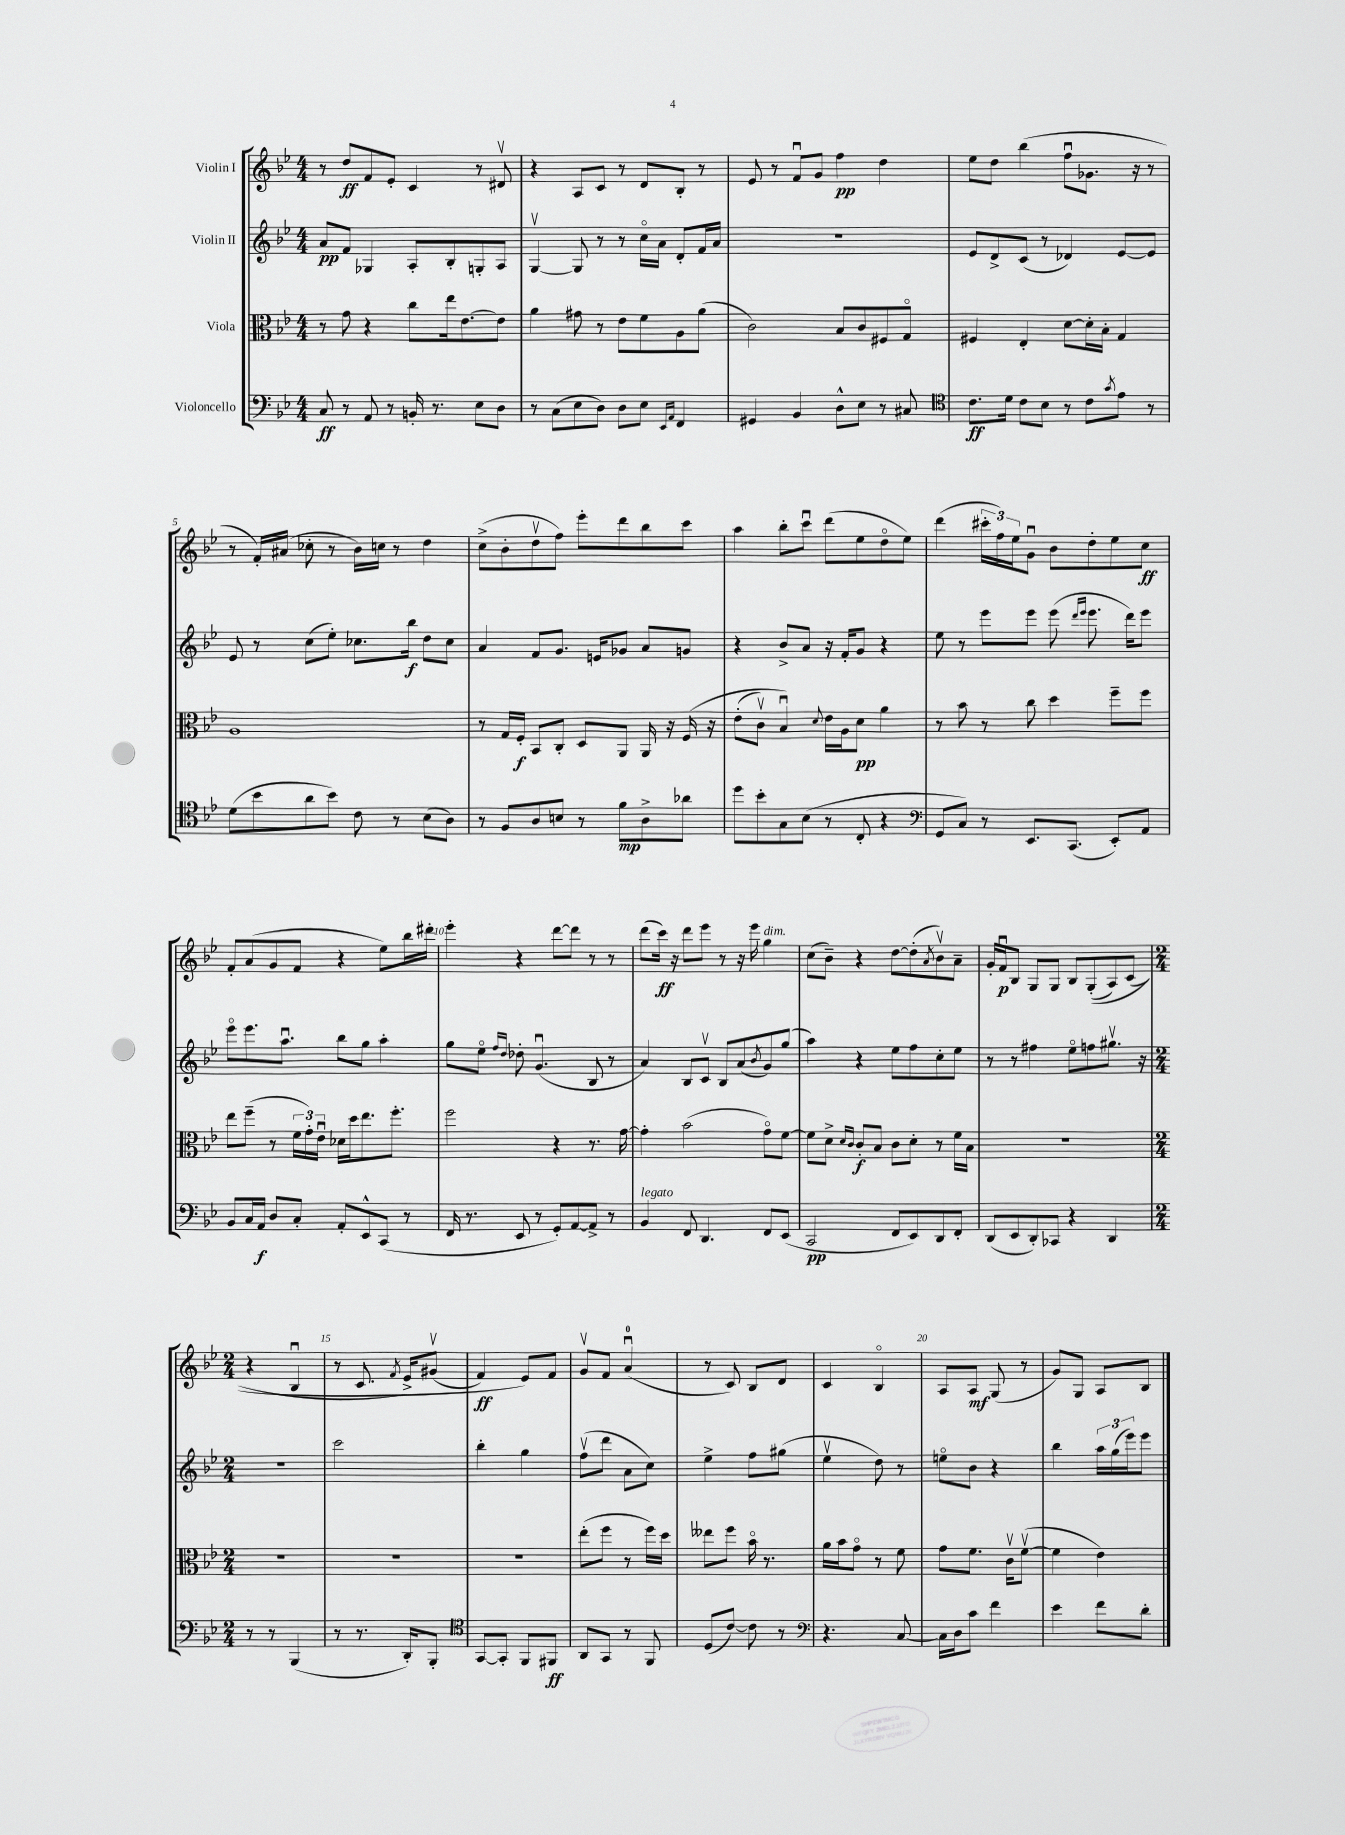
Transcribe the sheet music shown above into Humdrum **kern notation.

**kern	**kern	**kern	**kern
*staff4	*staff3	*staff2	*staff1
*clefF4	*clefC3	*clefG2	*clefG2
*k[b-e-]	*k[b-e-]	*k[b-e-]	*k[b-e-]
*M4/4	*M4/4	*M4/4	*M4/4
8C	8r	8a	8r
8r	8g	8f	8dd
8AA	4r	4G-	8f
8r	.	.	8e-'
16BB'	8cc	8A'	4c
8.r	.	.	.
.	16ee-	8B-'	.
.	[8.e-	.	.
8E-	.	8G'	8r
8D	8e-]	8A	8d#v
=	=	=	=
8r	4a	[4Gv	4r
(8C	.	.	.
8E-	8g#	8G]	8A
8D)	8r	8r	8c
8D	8e-	8r	8r
8E-	8f	16cco	8d
.	.	16a	.
16qqEE-	.	.	.
16qqAA	.	.	.
4FF	8A	8d'	8B-'
.	(8a	16f	8r
.	.	16a	.
=	=	=	=
4GG#	2c)	1r	8e-
.	.	.	8r
4BB-	.	.	8fu
.	.	.	8g
8D^^	8B-	.	4ff
8E-	8c	.	.
8r	8F#	.	4dd
8C#	8Go	.	.
=	=	=	=
*clefC4	*	*	*
8.c	4F#	8e-	8ee-
.	.	8d^	8dd
16d	.	.	.
8c	4E-'	(8c	(4bb-
8B-	.	8r	.
8r	[8d	4d-)	8ffu
8c	16d']	.	8.g-
.	16B-'	.	.
8qg	.	.	.
8e-	4G	[8e-	.
.	.	.	16r
8r	.	8e-]	8r
=	=	=	=
(8d	1A	8e-	8r
8b-	.	8r	16f')
.	.	.	(16a#
8a	.	(8cc	8cc-'
8b-)	.	8ee-')	8r
8c	.	8.cc-	16b-)
.	.	.	16cc
8r	.	.	8r
.	.	16bb-	.
(8B-	.	8dd	4dd
8A)	.	8cc-	.
=	=	=	=
8r	8r	4a	(8cc^
8F	16G	.	8b-'
.	16F'	.	.
8A	8BB-	8f	8ddv
8B	8C'	8.g	8ff)
8r	8D	.	8eee-'
.	.	16e	.
8f	8AA	8g-	8ddd
8A^	16AA	8a	8bb-
.	16r	.	.
8a-	&(16F	8g	8ccc
.	16r	.	.
=	=	=	=
8dd	(8e-'	4r	4aa
8b-'	8cv)	.	.
8G	4B-u&)	8b-^	8bb-'
(8B-	.	8a	8cccu
.	8qqd	.	.
8r	16e-	16r	(8ddd
.	16A	16f'	.
8C'	8d	8g	8ee-
4r	4a	4r	8ddo
.	.	.	8ee-)
=	=	=	=
*clefF4	*	*	*
8GG	8r	8ee-	(4ddd
8C)	8b-	8r	.
8r	8r	8eee-	24ccc#'
.	.	.	24ff)
.	.	.	24ee-
8.EE-	8cc	8eee-	8gu
.	4dd	(8eee-	8b-
(8.CC	.	.	.
.	.	16qqddd	.
.	.	16qqeee-	.
.	.	8.eee-	8dd'
8EE-')	8ff~	.	8ee-
.	.	16ddd)	.
8AA	8ff	8eee-	8cc
=	=	=	=
8BB-	8ee-	8eee-o	8f'
16C	(8ff~	8.eee-	(8a
16AA	.	.	.
8D	8r	.	8g
.	.	8.aau	.
8C'	24f	.	8f
.	24g')	.	.
.	24e-u	.	.
8AA'	16d-	8bb-	4r
.	16dd	.	.
8EE-^^	8.ee-	8gg	.
(8CC	.	4aa'	8ee-)
.	8.ff'	.	.
8r	.	.	16bb-
.	.	.	16ddd#'
=	=	=	=
16FF	2ff	8gg	4eee-'
8.r	.	.	.
.	.	8ee-o	.
.	.	16qqff	.
.	.	16qqdd	.
8EE-	.	8dd-'	4r
8r	.	(4.gu	.
8GG')	4r	.	[8ddd
[8AA	.	.	8ddd]
8AA^]	8.r	8B-	8r
8r	.	8r	8r
.	[16g	.	.
=	=	=	=
4BB-	4g']	4a)	(8ddd
.	.	.	16ccc)
.	.	.	16r
8FF	(2b-	8B-	8ddd
4.DD	.	8cv	8eee-
.	.	8B-	8r
.	.	(8a	16r
.	.	.	16eee-
.	.	8qb-	.
8FF	8go)	8g)	4gg
(8EE-	[8f	(8gg	.
=	=	=	=
2CC	8f]	4aa)	(8cc
.	8d^	.	8b-~)
.	16qqd	.	.
.	16qqc	.	.
.	8c'	4r	4r
.	8B-	.	.
8FF	8c	8ee-	[8dd
8EE-)	8d'	8ff	(8dd']
.	.	.	8qa
8DD	8r	8cc'	8b-v)
8FF'	16f	8ee-	8a~
.	16B-	.	.
=	=	=	=
(8DD	1r	8r	16g'
.	.	.	16fu
8EE-	.	8r	8B-
8DD')	.	4ff#	8G
8CC-	.	.	8G
4r	.	8ee-o	8B-
.	.	8ff	&((8G'
4DD	.	8.gg#v	8A)
.	.	.	(8c
.	.	16r	.
=	=	=	=
*M2/4	*M2/4	*M2/4	*M2/4
8r	2r	2r	4r
8r	.	.	.
(4BBB-	.	.	4B-u
=	=	=	=
8r	2r	2ccc	8r
8.r	.	.	8.c
.	.	.	8qf
16DD')	.	.	16e-^)
8BBB-'	.	.	(8g#v
=	=	=	=
*clefC4	*	*	*
[8GG	2r	4bb-'	4f)
8GG']	.	.	.
8FF	.	4gg	8e-&)
8FF#	.	.	8f
=	=	=	=
8AA	(8ee-'	(8ffv	8gv
8GG	8ff	8ddd	8f
8r	8r	8a	(4au
8FF	16ff)	8cc)	.
.	16dd	.	.
=	=	=	=
(8D	8ee--	4ee-^	8r
[8c)	8ff	.	8c)
8c]	16b-o	8ff	8B-
.	8.r	.	.
8r	.	(8gg#	8d
=	=	=	=
*clefF4	*	*	*
4.r	16a	4ee-v	4c
.	16b-	.	.
.	8go	.	.
.	8r	8dd)	4B-o
[8C	8f	8r	.
=	=	=	=
16C]	8g	8eeo	8A
16D	.	.	.
8c	8.f	8b-	8A
4f	.	4r	(8G
.	16cv	.	.
.	([8fv	.	8r
=	=	=	=
4e-	4f]	4bb-	8g)
.	.	.	8G
8f	4e-)	24aa	8A
.	.	(24gg	.
.	.	24eee-)	.
8d'	.	8eee-	8B-
==	==	==	==
*-	*-	*-	*-
